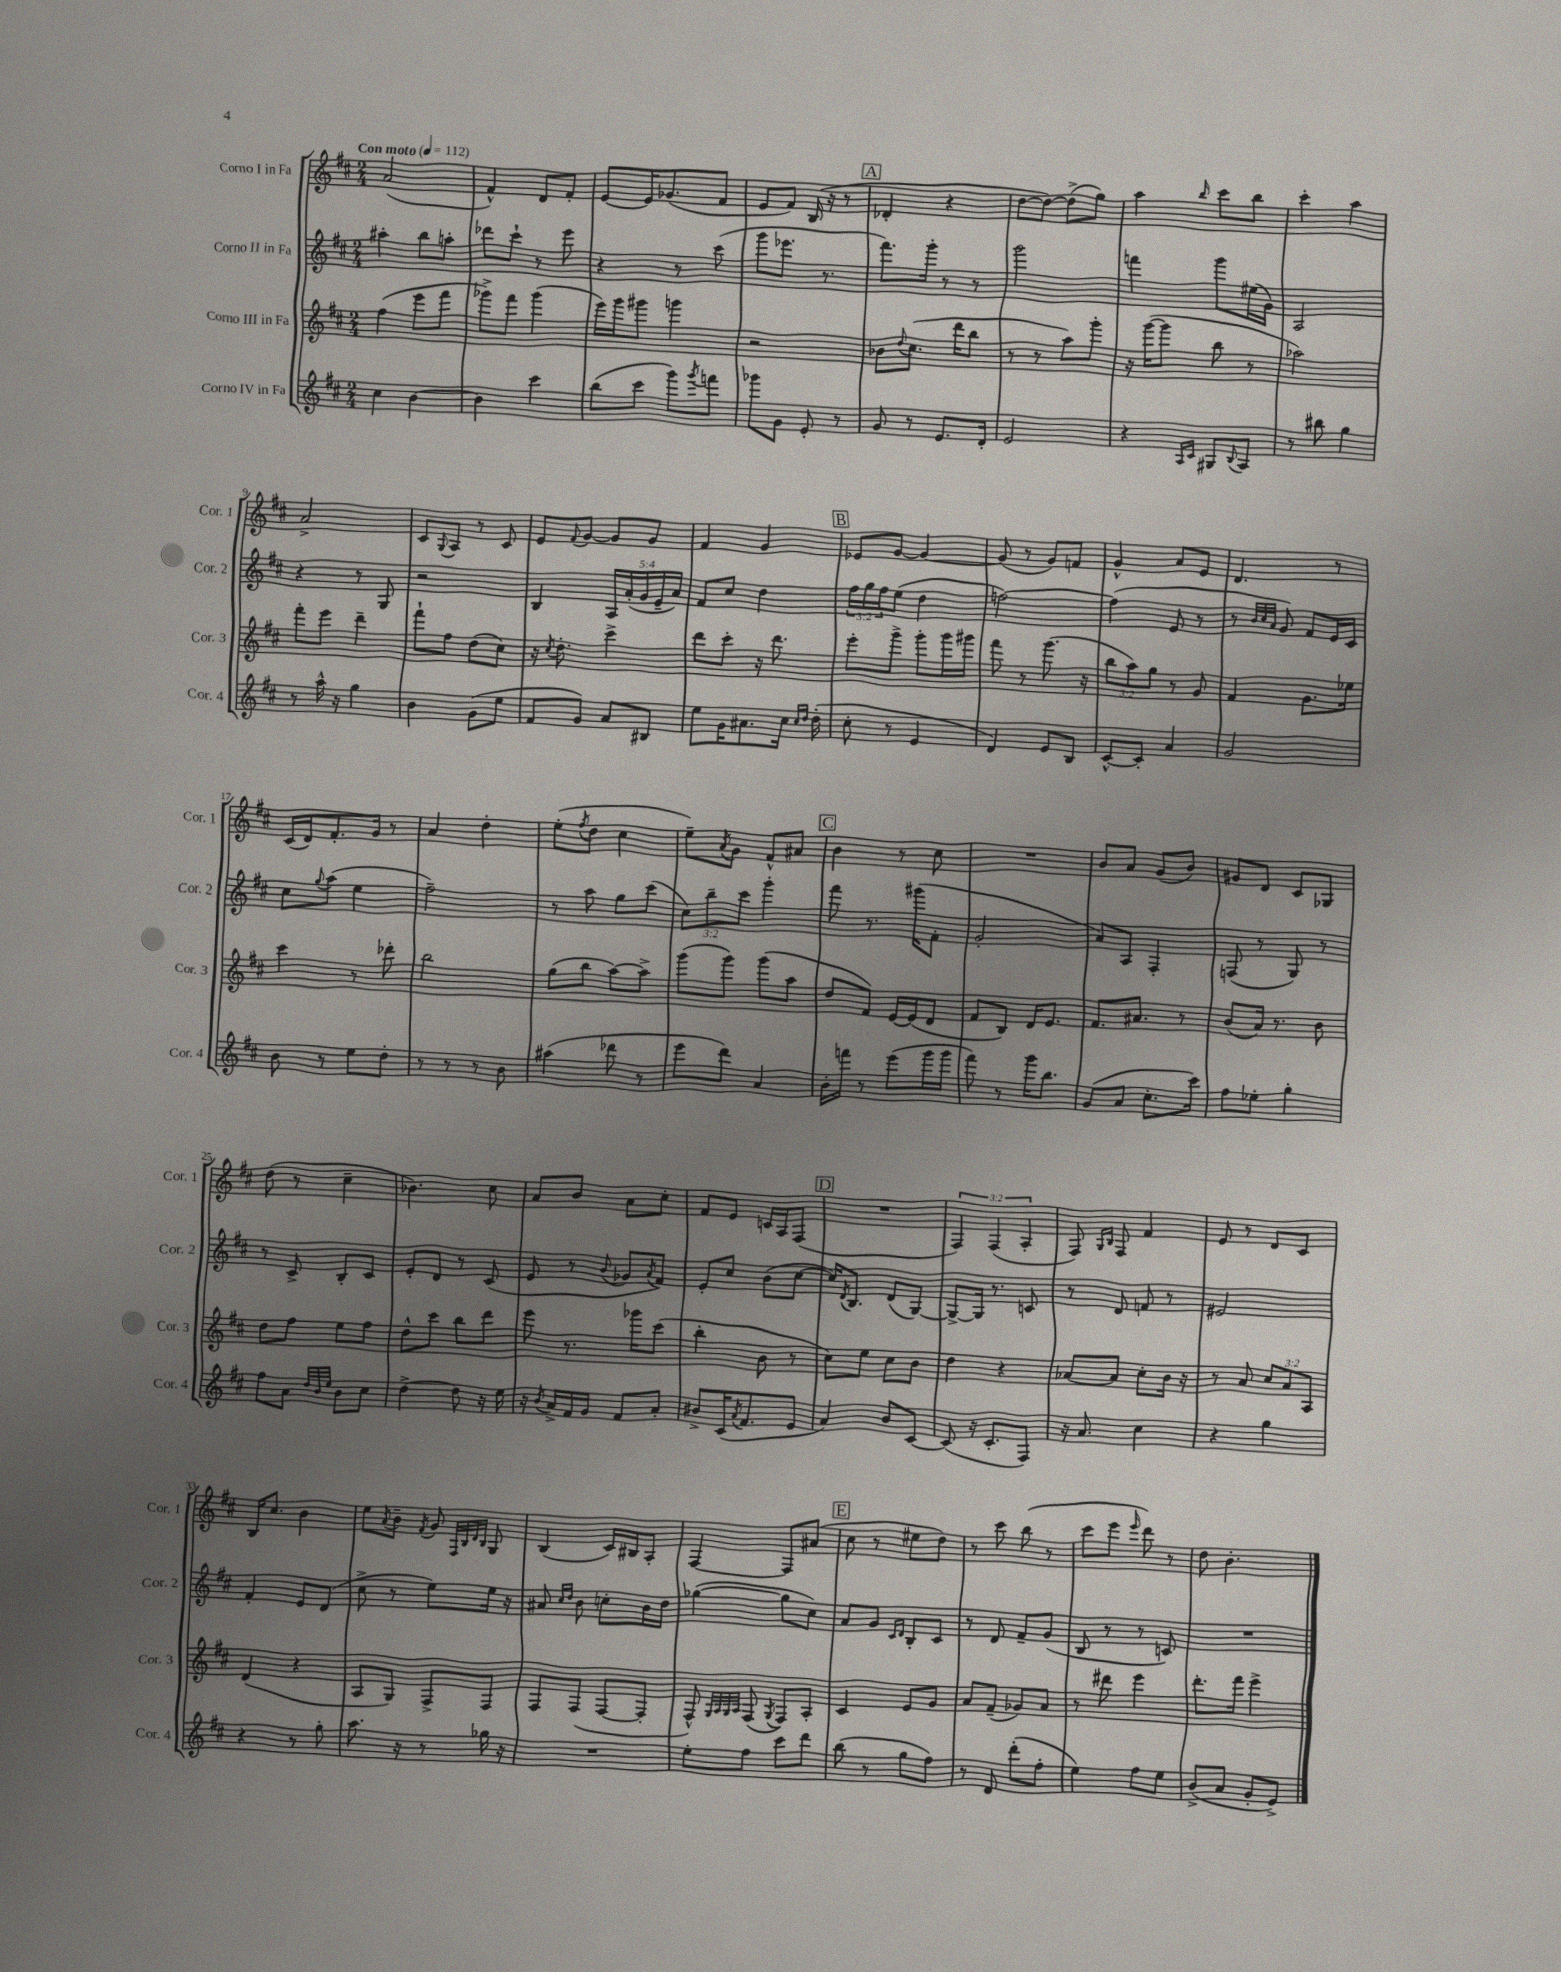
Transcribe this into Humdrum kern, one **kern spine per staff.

**kern	**kern	**kern	**kern
*staff4	*staff3	*staff2	*staff1
*clefG2	*clefG2	*clefG2	*clefG2
*k[f#c#]	*k[f#c#]	*k[f#c#]	*k[f#c#]
*M2/4	*M2/4	*M2/4	*M2/4
*MM112	*MM112	*MM112	*MM112
4cc#	(4ff#	4aa#'	(2a
[4b	8eee	8bb	.
.	8fff#	8aa'	.
=	=	=	=
4b]	8ggg-^)	8ddd-	4f#^^)
.	8fff#	8ccc#`	.
4ccc#	(4ggg-	8r	8d
.	.	8eee	8f#'
=	=	=	=
(8bb	16eee)	4r	[8e
.	16ggg	.	.
8ccc#	8ggg#	.	16e]
.	.	.	(8.g-
8ggg)	4ggg	8r	.
8qggg	.	.	.
8fff	.	(8ccc#	8f#
=	=	=	=
8ggg-	2r	8ggg	8e
8g	.	8.eee-	8f#)
8e'	.	.	(16B
.	.	8.r	16r
8r	.	.	8r
=	=	=	=
8g	8b-	8.fff#)	4d-'
.	8qqdd	.	.
8r	(8.cc#	.	.
.	.	16ggg'	.
8.e	.	8r	4r
.	16ddd	.	.
.	8bb	8r	.
16d'	.	.	.
=	=	=	=
2e	8r	2ggg	[8dd
.	8r	.	8dd_)
.	8aa)	.	(8dd^]
.	8ggg'	.	8gg)
=	=	=	=
4r	16r	4fff	4aa
.	([16ggg	.	.
.	8ggg]	.	.
16qqA	.	.	.
16qqc#	.	.	16qqbb
8G#	8bb	8ggg	8ccc#
8qqB	.	.	.
8A	8r	(16ee#	8bb
.	.	16g)	.
=	=	=	=
8r	2aa-)	2A	4ccc#'
8bb#	.	.	.
4gg	.	.	4aa
=	=	=	=
8r	8fff#'	4r	2a^
16aa^^	8eee	.	.
16r	.	.	.
4gg	4ddd~	8r	.
.	.	8G	.
=	=	=	=
4b	8fff#`	2r	8c#
.	.	.	8qqG
.	8ff#	.	8A
(8g	(8dd	.	8r
8ee	8cc#)	.	8c#
=	=	=	=
8f#	16r	4B	8e
.	8qcc#	.	.
.	8.dd'	.	.
.	.	.	8qqf#
8g)	.	.	[8g
8a	4ccc#^	20A	8g]
.	.	(20a'	.
.	.	20g	.
8B#	.	.	8g
.	.	20e~	.
.	.	20a)	.
=	=	=	=
8ee	8ddd	8f#	4f#
16g	8ccc#'	8cc#	.
8.a#	.	.	.
.	16r	4dd	4g
.	8.ddd	.	.
16cc#	.	.	.
16qqcc#	.	.	.
16qqdd	.	.	.
(16dd'	.	.	.
=	=	=	=
8cc#'	8eee'	24ff#	8e-
.	.	24gg	.
.	.	24ff#	.
8r	8ggg^	(8ee	[8g
4e	8ggg'	4dd	4g_
.	16ggg	.	.
.	16ggg#	.	.
=	=	=	=
4d)	8fff#	[2ff)	(8g]
.	8r	.	8r
8e	(8.ggg	.	8g)
8B	.	.	8f
.	16r	.	.
=	=	=	=
[8c#^^	12bb	(4ff]	4g^^
.	12aa)	.	.
8c#']	.	.	.
.	12gg	.	.
4a	8r	8e	8a
.	8g	8r	8e
=	=	=	=
2g	4f#	8r	4.d
.	.	32qqb	.
.	.	32qqcc#	.
.	.	32qqa	.
.	.	8g)	.
.	8.g	8f#	.
.	.	16e	8r
.	16ee-	16c#	.
=	=	=	=
8b	4ccc#	8cc#	(16c#
.	.	.	16d)
.	.	8qqgg	.
8r	.	(8aa	8.f#'
8ee	8r	4ee	.
.	.	.	16g
8dd'	8ddd-'	.	8r
=	=	=	=
8r	2bb	2ff#~)	4a
8r	.	.	.
8r	.	.	4dd'
8b	.	.	.
=	=	=	=
(4aa#	(8gg	8r	(8ee'
.	.	.	8qff#
.	8bb	8aa	8dd
8ddd-	[8aa)	8gg	4cc#
8r	8aa^]	(8ccc#	.
=	=	=	=
8eee	(8ggg	12cc#)	8ee~)
.	.	12bb~	.
.	.	.	8qa
8ddd)	8ggg)	.	8g
.	.	12ccc#	.
4a	(8ggg	4ggg'	8f#^^
.	8aa	.	8a#
=	=	=	=
16b'	8dd	8fff#	4b
16fff	.	.	.
8r	8f#)	8.r	.
(8eee	[16e	.	8r
.	(16e]	(16ggg#	.
16ggg	8d	8f#'	8cc#
16ggg	.	.	.
=	=	=	=
8fff#)	8f#	2g'	2r
8r	8B)	.	.
16ggg	16d	.	.
8.bb	8.e	.	.
=	=	=	=
(8g	8.f#	8a)	8b
8a	.	8A	8a
.	8.a#	.	.
8.cc#'	.	4F#'	(8g
.	8r	.	8b)
16ccc#)	.	.	.
=	=	=	=
8ff#	(8b	(8F	8g#
8ee-'	16a)	8r	8d
.	8.r	.	.
4gg'	.	8G)	8c#
.	8b	8r	8G-
=	=	=	=
8ff#	8dd	8r	(8dd
8a	8ff#	8c#^	8r
32qqdd	.	.	.
32qqb	.	.	.
32qqee	.	.	.
8b	8ee	8B'	4cc#~
8cc#	8ff#	8c#	.
=	=	=	=
[4dd^	8dd^^	8e'	4.b-)
.	8ccc#	8d	.
8dd]	8bb	8r	.
16r	8ddd	(8c#	8cc#
16ee	.	.	.
=	=	=	=
16r	8eee	8e	8a
8qb	.	.	.
16a^	.	.	.
16f#	8.r	8r	8b
16g	.	.	.
.	.	8qqb	.
8f#	.	8g-	8a
.	16ggg-	.	.
.	.	8qa	.
8a'	(8ccc#	8f#)	8cc#'
=	=	=	=
8b#^	4bb'	8e'	8f#
(16c#	.	8cc#	8e
8qa	.	.	.
8.f#	.	.	.
.	8b	(8b	16c
.	.	.	16A
8e	8r	[8cc#	(8F#
=	=	=	=
4a)	8cc#)	16cc#])	2r
.	.	8qd	.
.	.	8.B	.
.	8ee	.	.
8b	8cc#	(8d	.
[8c#	8b	[8G)	.
=	=	=	=
(8c#]	4dd	8G^_	6F#)
16r	.	16G]	.
.	.	.	(6F#
8.c#'	.	8.r	.
.	4r	.	.
.	.	.	6A'
8F#)	.	8c	.
=	=	=	=
16r	[8a-	8r	8F#)
8.a	.	.	.
.	.	.	16qqG
.	.	.	16qqB
.	8a-]	8d	8F#
4cc#	8cc#'	8f	4f#
.	16b	8r	.
.	16r	.	.
=	=	=	=
4r	8r	2e#	8e
.	8a	.	8r
4gg	12cc#	.	8d
.	12a	.	.
.	.	.	8c#
.	12A	.	.
=	=	=	=
4r	(4d	4f#'	16B
.	.	.	8.cc#
8r	4r	8e	4b
8gg'	.	(8d	.
=	=	=	=
8.aa	8A	8cc#^	8ee
.	.	.	8qa
.	8G)	8r	8b~
16r	.	.	.
.	.	.	8qf#
8r	8F#^	8ee)	8g
.	.	.	32qqF#
.	.	.	32qqB
.	.	.	32qqd
.	.	.	32qqB
16gg-	8F#	16ee	8G
16r	.	16r	.
=	=	=	=
2r	8F#	8a#	(4B
.	.	16qqcc#	.
.	.	16qqdd	.
.	(8F#	8b	.
.	[8F#	8cc'	16c#)
.	.	.	16B#
.	8F#']	16b	8A'
.	.	16dd	.
=	=	=	=
8ee'	8F#^^)	([4gg-	[4F#
.	32qqG	.	.
.	32qqA	.	.
.	32qqG	.	.
.	32qqA	.	.
8ff#	(8F#	.	.
.	8qG	.	.
8ccc#	8F#)	8gg-]	8F#]
8ddd	8A'	8cc#)	(8a#
=	=	=	=
(8bb	4c#	8a	8cc#
8r	.	8g	8r
.	.	16qqc#	.
.	.	16qqd	.
8gg	8e	8B'	8ee#
8ff#)	8g	8c#	8dd)
=	=	=	=
8r	8a	8r	8r
8d	(8f#~	8d	8ccc#
(8ddd'	8g-)	8f#~	(8bb
8ff#'	8a	(8g	8r
=	=	=	=
4ee)	8r	8B	8ccc#
.	8ddd#	8r	8eee
.	.	.	16qqeee
8ff#	4eee	8r	8ddd)
8ee	.	8c)	8r
=	=	=	=
(8b^	8.ddd'	2r	8dd
8a	.	.	4.b'
.	16fff#	.	.
8g'	4eee^	.	.
8e^)	.	.	.
==	==	==	==
*-	*-	*-	*-
